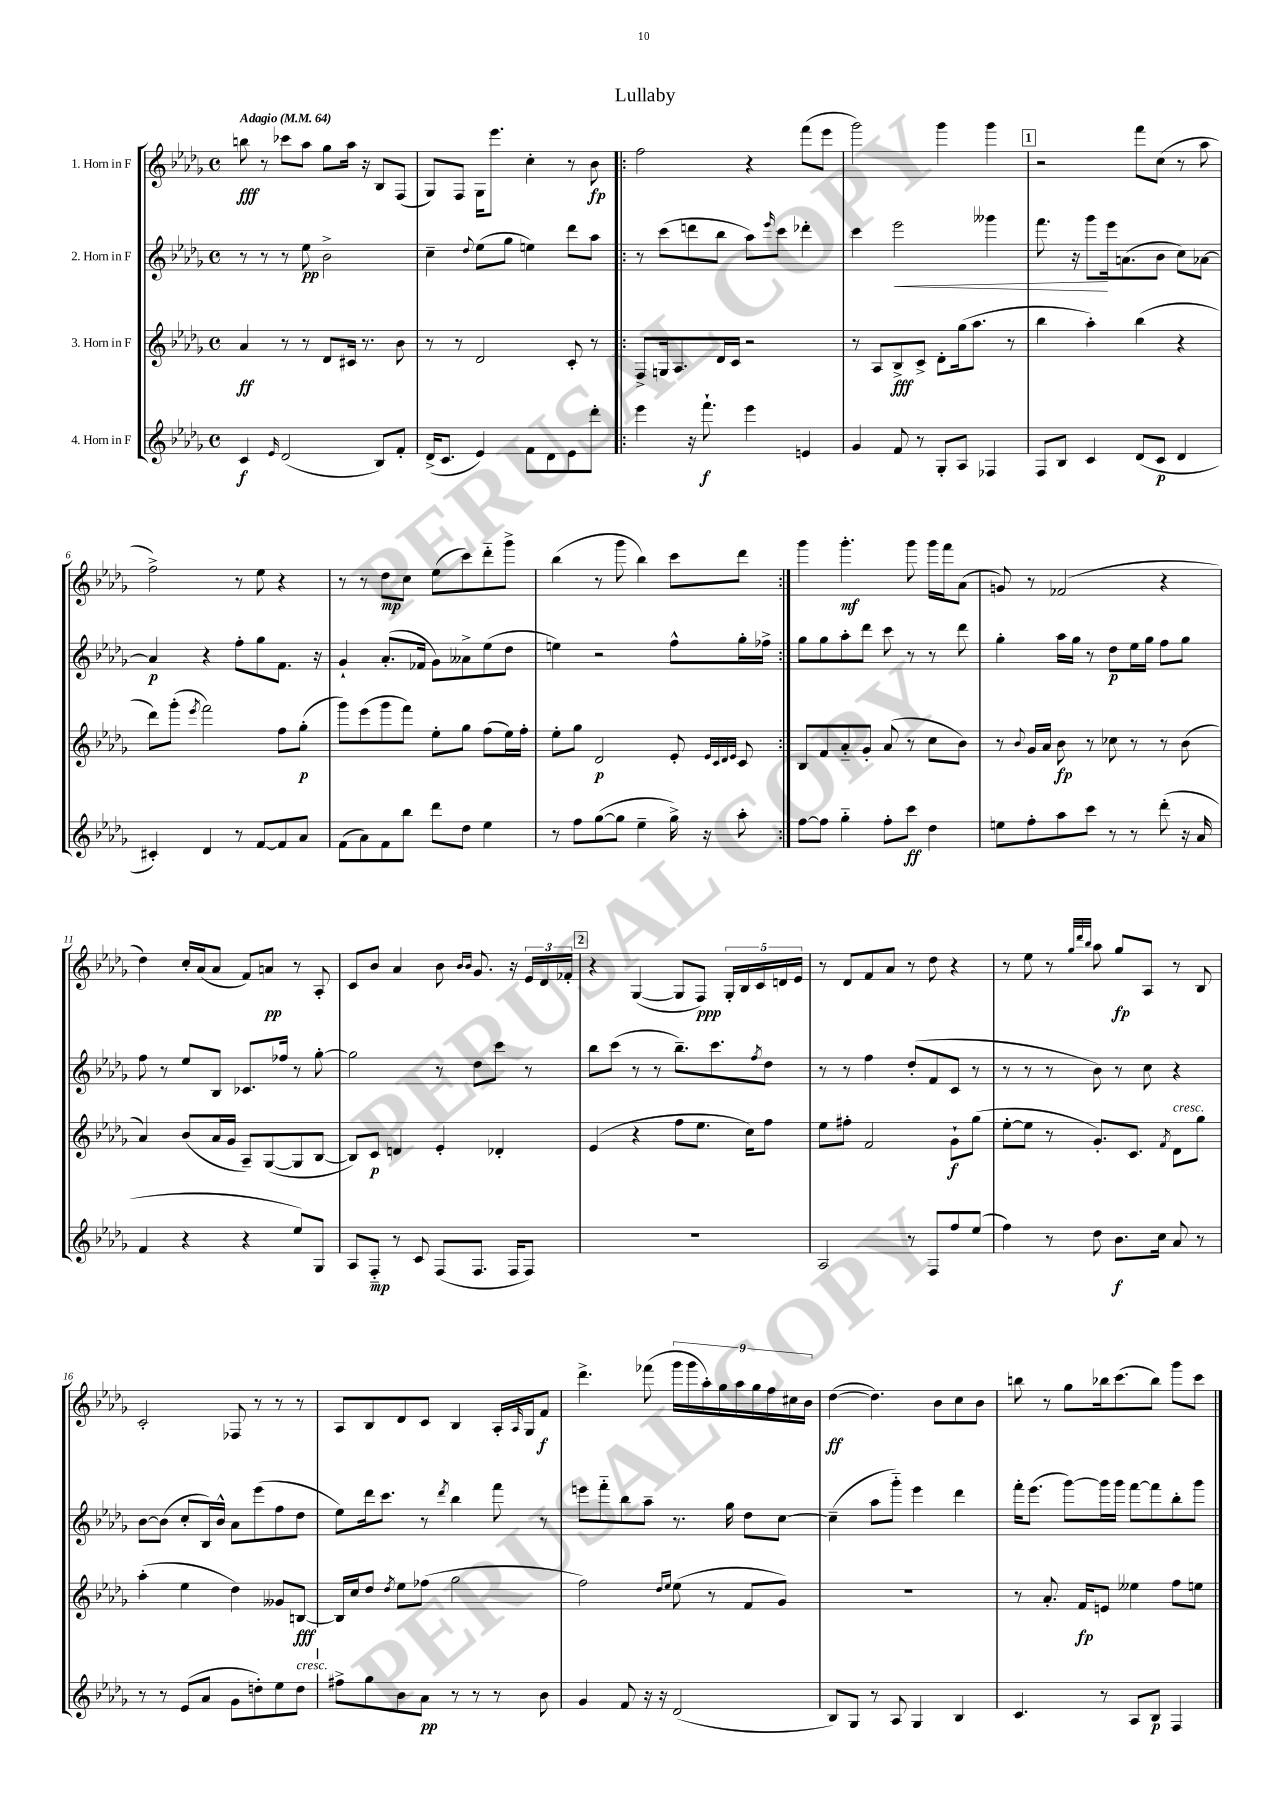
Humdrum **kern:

**kern	**dynam	**kern	**dynam	**kern	**dynam	**kern	**dynam
*part4	*part4	*part3	*part3	*part2	*part2	*part1	*part1
*staff4	*staff4	*staff3	*staff3	*staff2	*staff2	*staff1	*staff1
*I"4. Horn in F	*	*I"3. Horn in F	*	*I"2. Horn in F	*	*I"1. Horn in F	*
*clefG2	*	*clefG2	*	*clefG2	*	*clefG2	*
*k[b-e-a-d-g-]	*	*k[b-e-a-d-g-]	*	*k[b-e-a-d-g-]	*	*k[b-e-a-d-g-]	*
*M4/4	*	*M4/4	*	*M4/4	*	*M4/4	*
*met(c)	*	*met(c)	*	*met(c)	*	*met(c)	*
*MM64	*	*MM64	*	*MM64	*	*MM64	*
=1	=1	=1	=1	=1	=1	=1	=1
!	!	!	!	!	!	!LO:TX:a:B:t=Adagio	!
4c/	f	4a-/	ff	8r	.	8bbn\	fff
.	.	.	.	8r	.	8r	.
16qqe-/	.	.	.	.	.	.	.
(2d-/	.	8r	.	8r	.	8ccc-X\L	.
.	.	8r	.	8ee-\	pp	8aa-\J	.
.	.	8d-/L	.	2b-^\	.	8gg-\L	.
.	.	16c#X/Jk	.	.	.	16aa-\Jk	.
.	.	8.r	.	.	.	16r	.
8B-/L)	.	.	.	.	.	8B-/L	.
8f'/J	.	8b-\	.	.	.	(8F/J	.
=2	=2	=2	=2	=2	=2	=2	=2
(16d-^/KL	.	8r	.	4cc~\	.	8G-/L)	.
8.c/J	.	.	.	.	.	.	.
.	.	8r	.	.	.	8F/J	.
.	.	.	.	8qqdd-/	.	.	.
4e-/)	.	2d-/	.	(8ee-\L	.	16G-\KL	.
.	.	.	.	.	.	8.eee-\J	.
.	.	.	.	8gg-\J	.	.	.
8f\L	.	.	.	4een\)	.	4cc'\	.
8d-\	.	.	.	.	.	.	.
8e-\	.	8c'/	.	8ddd-\L	.	8r	.
8ddd-'\J	.	8r	.	8aa-\J	.	8b-\	fp
=3!|:	=3!|:	=3!|:	=3!|:	=3!|:	=3!|:	=3!|:	=3!|:
4eee-\	.	8F^/L	.	8r	.	2ff\	.
.	.	16Gn/k	.	(8ccc\L	.	.	.
.	.	8.A-/	.	.	.	.	.
16r	.	.	.	8dddn\	.	.	.
8.fff`\	f	.	.	.	.	.	.
.	.	16d-/L	.	8bb-\J	.	.	.
.	.	16c/JJ	.	.	.	.	.
4eee-\	.	2r	.	8aa-\L)	.	4r	.
.	.	.	.	16qqeee-/	.	.	.
.	.	.	.	8ccc\J	.	.	.
4en/	.	.	.	4ddd-X'\	.	(8fff\L	.
.	.	.	.	.	.	8eee-\J	.
=4	=4	=4	=4	=4	=4	=4	=4
4g-/	.	8r	.	4ccc\	.	2ggg-\)	.
.	.	8A-/L	.	.	.	.	.
!	!	!	!	!	!LO:HP:b	!	!
8f/	.	8B-^/	fff	2eee-\	<	.	.
8r	.	8c^/J	.	.	.	.	.
8G-'/L	.	8d-'\L	.	.	.	4ggg-\	.
8A-/J	.	(16gg-\k	.	.	.	.	.
.	.	8.aa-\J	.	.	.	.	.
4F-X/	.	.	.	4ggg--X\	.	4ggg-\	.
.	.	8r	.	.	.	.	.
!!LO:REH:place=s1:t=1
=5	=5	=5	=5	=5	=5	=5	=5
8F/L	.	4bb-\	.	8.fff\	.	2r	.
8B-/J	.	.	.	.	.	.	.
.	.	.	.	16r	.	.	.
4c/	.	4aa-'\)	.	8ggg-\L	.	.	.
.	.	.	.	16eee-\k	[	.	.
.	.	.	.	(8.an\	.	.	.
(8d-/L	.	(4bb-\	.	.	.	8fff\L	.
8c/J	p	.	.	8b-\J	.	(8cc\J	.
4d-/	.	4r	.	8cc\L)	.	8r	.
.	.	.	.	[8a-X\J	.	8aa-\	.
!!LO:LB:g=z
=6	=6	=6	=6	=6	=6	=6	=6
4c#X'/)	.	8ddd-\L)	.	4a-/]	p	2ff^\)	.
.	.	(8ggg-'\J	.	.	.	.	.
.	.	8qeee-/	.	.	.	.	.
4d-/	.	2fff\)	.	4r	.	.	.
8r	.	.	.	8ff'\L	.	8r	.
[8f/L	.	.	.	8gg-\	.	8ee-\	.
8f/]	.	8ff\L	.	8.f\J	.	4r	.
8a-/J	.	(8gg-'\J	p	.	.	.	.
.	.	.	.	16r	.	.	.
=7	=7	=7	=7	=7	=7	=7	=7
(8f\L	.	8ggg-\L)	.	4g-`/	.	8r	.
8a-\)	.	(8eee-\	.	.	.	8r	.
8f\	.	8ggg-\	.	(8.a-'/L	.	8dd-\L	mp
8bb-\J	.	8fff\J)	.	.	.	8cc\J	.
.	.	.	.	16f-X/Jk	.	.	.
8ddd-\L	.	8ee-'\L	.	8g-\L)	.	(8ee-\L	.
8dd-\J	.	8gg-\J	.	8a--X^\	.	8ccc\)	.
4ee-\	.	(8ff\L	.	(8ee-\	.	8ddd-\	.
.	.	16ee-\L)	.	8dd-\J	.	8ggg-^\J	.
.	.	16ff'\JJ	.	.	.	.	.
=8	=8	=8	=8	=8	=8	=8	=8
8r	.	8ee-'\L	.	4een\)	.	(4bb-\	.
8ff\L	.	8gg-\J	.	.	.	.	.
([8gg-\	.	2d-/	p	2r	.	8r	.
8gg-\J]	.	.	.	.	.	8ggg-\	.
4ee-~\	.	.	.	.	.	4bb-\)	.
16gg-^\)	.	8e-'/	.	8ff^^\L	.	8ccc\L	.
16r	.	.	.	.	.	.	.
.	.	32qqe-/LLL	.	.	.	.	.
.	.	32qqc/	.	.	.	.	.
.	.	32qqd-/	.	.	.	.	.
.	.	32qqe-/JJJ	.	.	.	.	.
8aa-'\	.	8c/	.	16gg-'\L	.	8ddd-\J	.
.	.	.	.	16ff-X^\JJ	.	.	.
=9:|!	=9:|!	=9:|!	=9:|!	=9:|!	=9:|!	=9:|!	=9:|!
[8ff\L	.	8B-/L	.	8gg-\L	.	4ggg-\	.
8ff\J]	.	8f/	.	8gg-\	.	.	.
4gg-\	.	8a-/	.	8aa-'\	.	4.ggg-'\	mf
.	.	8g-'/J	.	8ddd-\J	.	.	.
8ff'\L	.	(8a-/	.	8ccc\	.	.	.
8ccc\J	ff	8r	.	8r	.	8ggg-\	.
4dd-\	.	8cc\L	.	8r	.	16ggg-\LL	.
.	.	.	.	.	.	16fff\J	.
.	.	8b-\J)	.	8ddd-\	.	(8a-\J	.
=10	=10	=10	=10	=10	=10	=10	=10
8een\L	.	8r	.	4gg-'\	.	8gn/)	.
.	.	8qqb-/	.	.	.	.	.
8ff'\	.	16g-/LL	.	.	.	8r	.
.	.	16a-/JJ	.	.	.	.	.
8aa-\	.	8b-\	fp	16aa-\LL	.	(2f-X/	.
.	.	.	.	16gg-\JJ	.	.	.
8ccc\J	.	8r	.	8r	.	.	.
8r	.	8cc-X\	.	8dd-\L	p	.	.
8r	.	8r	.	16ee-\L	.	.	.
.	.	.	.	16gg-\JJ	.	.	.
(8ddd-'\	.	8r	.	8ff\L	.	4r	.
16r	.	(8b-\	.	8gg-\J	.	.	.
16a-/	.	.	.	.	.	.	.
!!LO:LB:g=z
=11	=11	=11	=11	=11	=11	=11	=11
4f/	.	4a-/)	.	8ff\	.	4dd-\)	.
.	.	.	.	8r	.	.	.
4r	.	(8b-/L	.	8ee-/L	.	16cc'/LL	.
.	.	.	.	.	.	(16a-/J	.
.	.	16a-/L	.	8B-/J	.	8a-/J	.
.	.	16g-/JJ	.	.	.	.	.
4r	.	8A-~/L)	.	8.c-X/L	.	8f/L)	.
.	.	([8G-/	.	.	.	8an/J	pp
.	.	.	.	16ff-X/Jk	.	.	.
8ee-/L)	.	8G-/]	.	8r	.	8r	.
8G-/J	.	[8B-/J	.	[8gg-'\	.	8A-'/	.
=12	=12	=12	=12	=12	=12	=12	=12
8A-/L	.	8B-/L])	.	2gg-\]	.	8c/L	.
8F/J	mp	8c/J	p	.	.	8b-/J	.
8r	.	4dn/	.	.	.	4a-/	.
8c/	.	.	.	.	.	.	.
(8F/L	.	4e-'/	.	8r	.	8b-\	.
.	.	.	.	.	.	16qqb-/LL	.
.	.	.	.	.	.	16qqb-/JJ	.
8.F/J	.	.	.	8dd-\L	.	8.g-/	.
.	.	4d-X'/	.	8ccc\J	.	.	.
16F/KL	.	.	.	.	.	16r	.
8F/J)	.	.	.	8r	.	24e-/LL	.
.	.	.	.	.	.	24d-/	.
.	.	.	.	.	.	24f-X'/JJ	.
!!LO:REH:place=s1:t=2
=13	=13	=13	=13	=13	=13	=13	=13
1r	.	(4e-/	.	8bb-\L	.	4r	.
.	.	.	.	(8ccc\J	.	.	.
.	.	4r	.	8r	.	([4G-/	.
.	.	.	.	8r	.	.	.
.	.	8ff\L	.	8.bb-~\L)	.	8G-/L]	.
.	.	8.ee-\J	.	.	.	8F/J)	ppp
.	.	.	.	8.ccc\	.	.	.
.	.	.	.	.	.	20G-'/LL	.
.	.	.	.	.	.	20B-/	.
.	.	16cc\KL)	.	.	.	.	.
.	.	.	.	.	.	20c/	.
.	.	.	.	8qff/	.	.	.
.	.	8ff\J	.	8dd-\J	.	.	.
.	.	.	.	.	.	20dn/	.
.	.	.	.	.	.	20e-/JJ	.
=14	=14	=14	=14	=14	=14	=14	=14
2A-/	.	8ee-\L	.	8r	.	8r	.
.	.	8ff#X'\J	.	8r	.	8d-/L	.
.	.	2f/	.	4ff\	.	8f/	.
.	.	.	.	.	.	8a-/J	.
8r	.	.	.	(8dd-'/L	.	8r	.
8F/L	.	.	.	8f/	.	8dd-\	.
8ff/	.	8g-`\L	f	8c/J	.	4r	.
(8ee-/J	.	(8gg-\J	.	8r	.	.	.
=15	=15	=15	=15	=15	=15	=15	=15
4ff\)	.	[8ee-'\L	.	8r	.	8r	.
.	.	8ee-\J]	.	8r	.	8ee-\	.
8r	.	8r	.	8r	.	8r	.
.	.	.	.	.	.	32qqgg-/LLL	.
.	.	.	.	.	.	32qqddd-/	.
.	.	.	.	.	.	32qqbb-/JJJ	.
8dd-\	.	8.g-'/L)	.	8b-\)	.	8aa-\	.
8.b-\L	f	.	.	8r	.	8gg-/L	fp
.	.	8.c/J	.	.	.	.	.
.	.	.	.	8cc\	.	8A-/J	.
16cc\Jk	.	.	.	.	.	.	.
.	.	8qf/	.	.	.	.	.
!	!	!LO:TX:a:i:t=cresc.	!	!	!	!	!
8a-/	.	8d-\L	.	4r	.	8r	.
8r	.	8gg-\J	.	.	.	8B-/	.
!!LO:LB:g=z
=16	=16	=16	=16	=16	=16	=16	=16
8r	.	(4aa-'\	.	[8b-\L	.	2c'/	.
8r	.	.	.	(8b-\J]	.	.	.
(8e-/L	.	4ee-\	.	8cc'/L	.	.	.
8a-/J	.	.	.	16B-/L)	.	.	.
.	.	.	.	16b-^^/JJ	.	.	.
8g-\L	.	4dd-\)	.	8a-\L	.	8F-X/	.
8ddn'\)	.	.	.	(8eee-\	.	8r	.
8ee-\	.	8g--X/L	.	8ff\	.	8r	.
!LO:TX:a:i:t=cresc.	!	!	!	!	!	!	!
8dd\J	.	[8Bn/J	fff	8dd-\J	.	8r	.
=17	=17	=17	=17	=17	=17	=17	=17
8ff#X^\L	.	16B/LL]	.	8ee-\L)	.	8A-/L	.
.	.	16cc/J	.	.	.	.	.
8gg-\	.	8dd-/J	.	16ddd-\k	.	8B-/	.
.	.	.	.	8.ccc\J	.	.	.
.	.	8qdd-/	.	.	.	.	.
8b-\	.	8ee-\L	.	.	.	8d-/	.
8a-\J	pp	(8ff-X\J	.	8r	.	8c/J	.
.	.	.	.	8qddd-/	.	.	.
8r	.	2gg-\	.	4bb-\	.	4B-/	.
8r	.	.	.	.	.	.	.
8r	.	.	.	8fff\	.	16A-'/LL	.
.	.	.	.	.	.	16qqA-/	.
.	.	.	.	.	.	16G-/J	.
8b-\	.	.	.	8r	.	8f/J	f
=18	=18	=18	=18	=18	=18	=18	=18
4g-/	.	2ff\)	.	8eeen\L	.	4.ddd-^\	.
.	.	.	.	8fff\	.	.	.
8f/	.	.	.	8bb-\	.	.	.
16r	.	.	.	8aa-~\J	.	(8fff-X\	.
16r	.	.	.	.	.	.	.
.	.	16qqdd-/LL	.	.	.	.	.
.	.	16qqee-/JJ	.	.	.	.	.
(2d-/	.	(8ee-\	.	8.r	.	18ggg-\LL	.
.	.	.	.	.	.	18ggg-\	.
.	.	.	.	.	.	18aa-'\)	.
.	.	8r	.	.	.	.	.
.	.	.	.	.	.	18gg-\	.
.	.	.	.	16gg-\	.	.	.
.	.	.	.	.	.	18aa-\	.
.	.	8f/L	.	8dd-\L	.	.	.
.	.	.	.	.	.	18gg-\	.
.	.	.	.	.	.	18ff\	.
.	.	8g-/J)	.	[8cc\J	.	.	.
.	.	.	.	.	.	18cc#X\	.
.	.	.	.	.	.	18b-\JJ	.
=19	=19	=19	=19	=19	=19	=19	=19
8B-/L)	.	1r	.	(4cc~\]	.	([4dd-\	ff
8G-/J	.	.	.	.	.	.	.
8r	.	.	.	8aa-\L	.	4.dd-\])	.
8A-/	.	.	.	8ggg-\J)	.	.	.
4G-/	.	.	.	4eee-\	.	.	.
.	.	.	.	.	.	8b-\L	.
4B-/	.	.	.	4ddd-\	.	8cc\	.
.	.	.	.	.	.	8b-\J	.
=20	=20	=20	=20	=20	=20	=20	=20
4.c/	.	8r	.	16fff'\KL	.	8bbn\	.
.	.	.	.	(8.eee-\J	.	.	.
.	.	8.a-'/	.	.	.	8r	.
.	.	.	.	[8ggg-\L)	.	8gg-\L	.
.	.	16f/KL	fp	.	.	.	.
8r	.	8en/J	.	16ggg-\L]	.	16bb-X\k	.
.	.	.	.	16ggg-\JJ	.	(8.ccc\	.
8A-/L	.	4ee--X\	.	[8fff\L	.	.	.
8B-/J	p	.	.	8fff\]	.	8bb-\J)	.
4F/	.	8ff\L	.	8bb-'\	.	8ggg-\L	.
.	.	8een\J	.	8ggg-\J	.	8ccc\J	.
==	==	==	==	==	==	==	==
*-	*-	*-	*-	*-	*-	*-	*-
